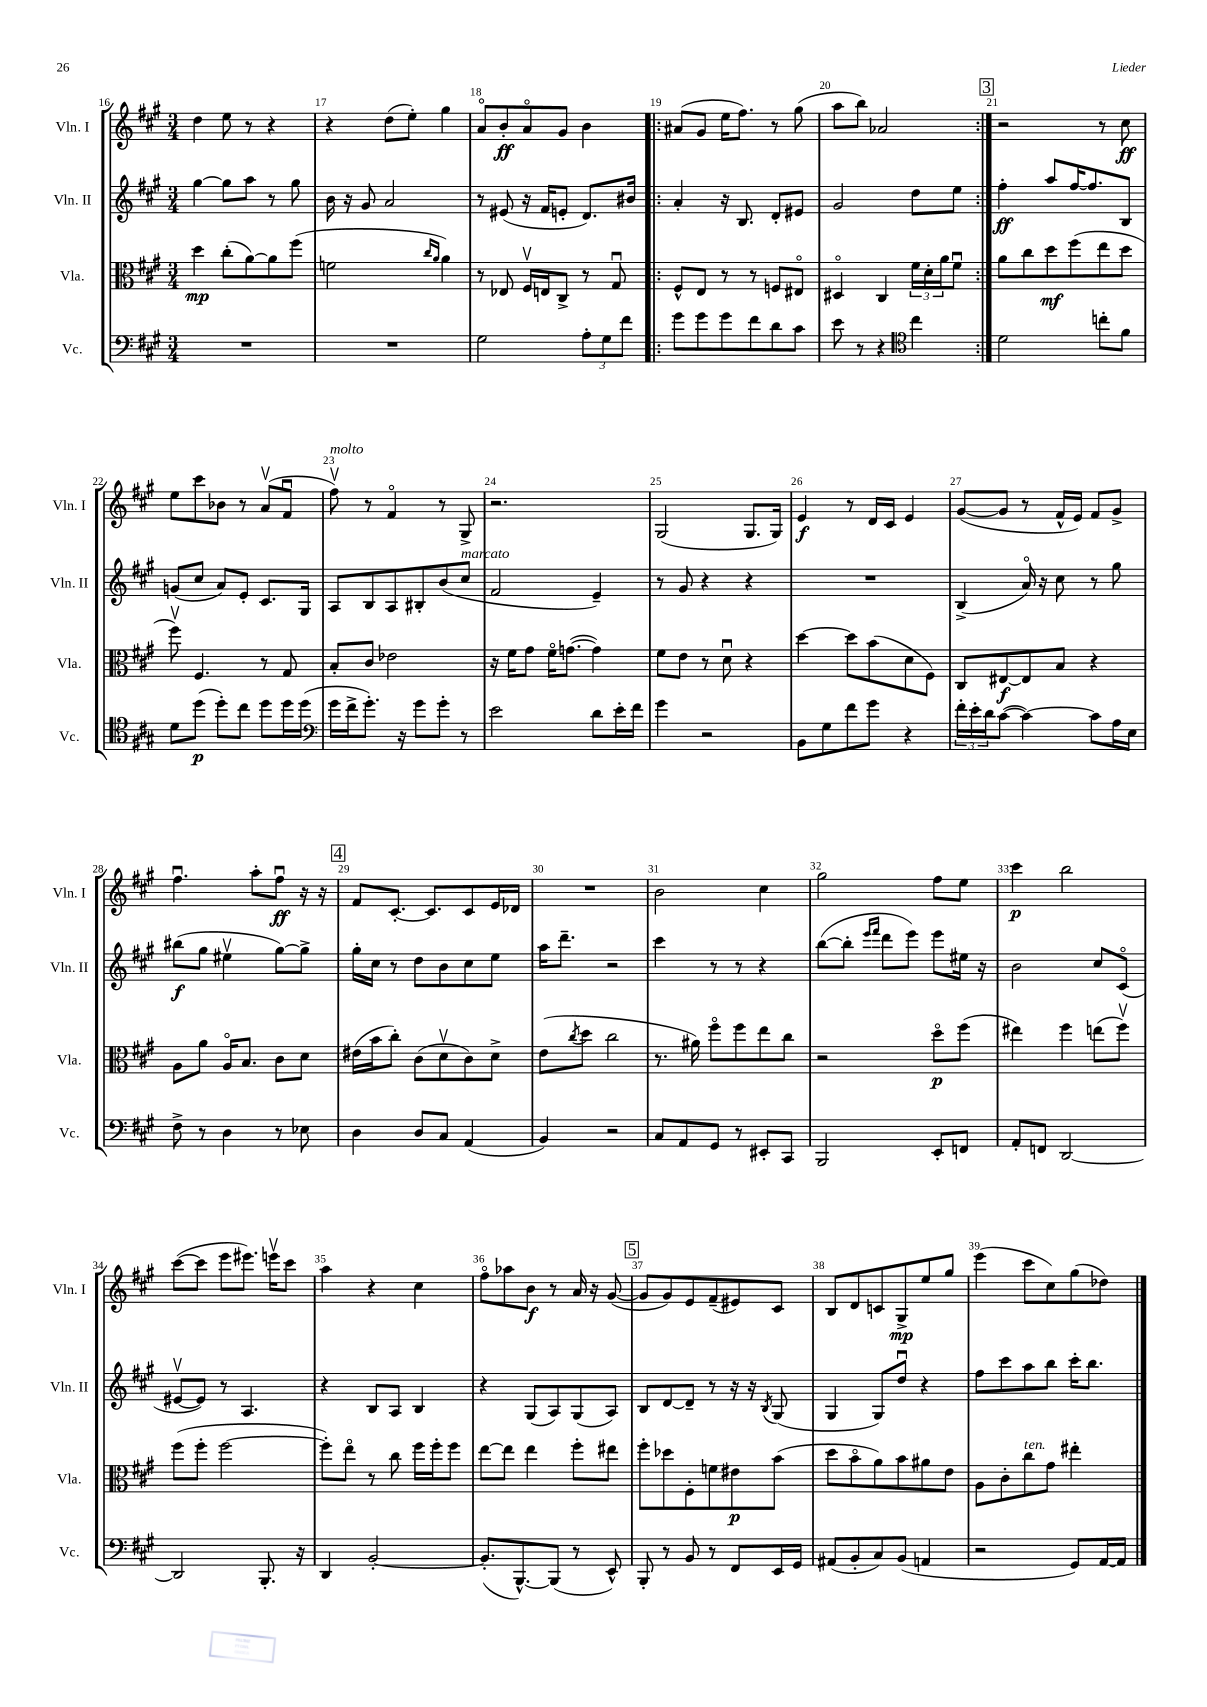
<<
\new StaffGroup <<
\new Staff = "s0" \with { instrumentName = "Vln. I" shortInstrumentName = "Vln. I" } {
    \clef treble \key a \major \numericTimeSignature \time 3/4
    d''4 e''8 r8 r4 |
    r4 d''8( e''8-.) gis''4 |
    a'8\flageolet b'8-.\ff a'8\flageolet gis'8 b'4 |
    \repeat volta 2 { ais'8( gis'8 e''16 fis''8.) r8 gis''8( |
    a''8 b''8) aes'2 | }
    \mark \markup { \box "3" } r2 r8 cis''8\ff |
    e''8 cis'''8 bes'8 r8 a'8\upbow( fis'8\downbow |
    fis''8\upbow^\markup { \italic "molto" }) r8 fis'4\flageolet r8 gis8-> |
    r2. |
    gis2( gis8. gis16) |
    e'4\f r8 d'16 cis'16 e'4 |
    gis'8~( gis'8 r8 fis'16-^ e'16) fis'8 gis'8-> |
    fis''4.\downbow a''8-. fis''8\downbow\ff r16 r16 |
    \mark \markup { \box "4" } fis'8 cis'8.~-. cis'8. cis'8 e'16 des'16 |
    R2. |
    b'2 cis''4 |
    gis''2 fis''8 e''8 |
    cis'''4\p b''2 |
    cis'''8~( cis'''8 e'''8 eis'''8.) e'''16\upbow cis'''8 |
    a''4 r4 cis''4 |
    fis''8\flageolet aes''8 b'8\f r8 a'16 r16 gis'8~( |
    \mark \markup { \box "5" } gis'8 gis'8) e'8 fis'8--( eis'8) cis'8 |
    b8 d'8 c'8 gis8->\mp e''8 gis''8 |
    e'''4( cis'''8 cis''8) gis''8( des''8) \bar "|." |
}
\new Staff = "s1" \with { instrumentName = "Vln. II" shortInstrumentName = "Vln. II" } {
    \clef treble \key a \major \numericTimeSignature \time 3/4
    gis''4~ gis''8 a''8 r8 gis''8 |
    b'16 r16 gis'8 a'2 |
    r8 eis'8( r16 fis'16 e'8-. d'8.) bis'16 |
    \repeat volta 2 { a'4-. r16 b8. d'8-. eis'8 |
    gis'2 d''8 e''8 | }
    \mark \markup { \box "3" } fis''4-.\ff a''8 fis''16~ fis''8. b8 |
    g'8( cis''8 a'8) e'8-. cis'8. gis16 |
    a8 b8 a8 bis8-. b'8( cis''8^\markup { \italic "marcato" } |
    fis'2 e'4--) |
    r8 gis'8 r4 r4 |
    R2. |
    b4->( a'16\flageolet) r16 cis''8 r8 gis''8 |
    bis''8\f( gis''8 eis''4\upbow gis''8~) gis''8-> |
    \mark \markup { \box "4" } gis''16-. cis''16 r8 d''8 b'8 cis''8 e''8 |
    a''16 d'''8.-- r2 |
    cis'''4 r8 r8 r4 |
    b''8~( b''8-. \grace { e'''16 fis'''16 } d'''8 e'''8) e'''8 eis''16 r16 |
    b'2 cis''8 cis'8\flageolet( |
    eis'8~\upbow eis'8) r8 a4. |
    r4 b8 a8 b4 |
    r4 gis8( a8) gis8( a8) |
    \mark \markup { \box "5" } b8 d'8~ d'8-- r8 r16 r16 \acciaccatura { b8 } gis8( |
    gis4 gis8) d''8\downbow r4 |
    fis''8 cis'''8 a''8 b''8 cis'''16-. b''8. \bar "|." |
}
\new Staff = "s2" \with { instrumentName = "Vla." shortInstrumentName = "Vla." } {
    \clef alto \key a \major \numericTimeSignature \time 3/4
    d''4\mp cis''8-.( a'8~) a'8 fis''8( |
    f'2 \grace { cis''16 a'16 } a'4) |
    r8 ees8 fis16\upbow e16 cis8-> r8 gis8\downbow |
    \repeat volta 2 { fis8-^ e8 r8 r8 f8 eis8\flageolet |
    dis4\flageolet cis4 \tuplet 3/2 { fis'16 d'16-. a'16 } fis'8\downbow | }
    \mark \markup { \box "3" } a'8 cis''8 d''8\mf fis''8( e''8 d''8 |
    fis''8\upbow) fis4. r8 gis8 |
    b8-. cis'8 ees'2 |
    r16 fis'16 gis'8 fis'16\flageolet g'8.~( g'4) |
    fis'8 e'8 r8 d'8\downbow r4 |
    d''4~ d''8 b'8( d'8 fis8) |
    cis8 eis8~\f eis8 b8 r4 |
    a8 a'8 a16\flageolet b8. cis'8 d'8 |
    \mark \markup { \box "4" } eis'16( b'16 cis''8-.) cis'8( d'8\upbow cis'8) d'8-> |
    e'8( \acciaccatura { cis''8 } d''8 cis''2 |
    r8. ais'16) fis''8\flageolet fis''8 e''8 cis''8 |
    r2 d''8\flageolet\p fis''8( |
    eis''4) fis''4 e''8( fis''8\upbow) |
    fis''8( fis''8-. fis''2~ |
    fis''8-.) e''8\flageolet r8 cis''8 fis''16 fis''16-. fis''8 |
    e''8~ e''8 e''4 fis''8-. eis''8 |
    \mark \markup { \box "5" } fis''8-. des''8 fis8-. f'8 eis'8\p b'8( |
    d''8 b'8\flageolet a'8) b'8 ais'8 e'8 |
    a8 cis'8-. cis''8^\markup { \italic "ten." } gis'8 eis''4-. \bar "|." |
}
\new Staff = "s3" \with { instrumentName = "Vc." shortInstrumentName = "Vc." } {
    \clef bass \key a \major \numericTimeSignature \time 3/4
    R2. |
    R2. |
    gis2 \tuplet 3/2 { a8-. gis8 fis'8 } |
    \repeat volta 2 { gis'8 gis'8 gis'8 fis'8 d'8 cis'8 |
    e'8 r8 r4 \clef tenor cis''4 | }
    \mark \markup { \box "3" } d'2 c''8-. fis'8 |
    d'8 d''8\p( d''8-.) cis''8 d''8 d''16 d''16( |
    \clef bass gis'16 fis'16-> gis'8.-.) r16 gis'8 gis'8-. r8 |
    e'2 d'8 e'16-. fis'16 |
    gis'4 r2 |
    b,8 gis8 fis'8 gis'8 r4 |
    \tuplet 3/2 { fis'16-. e'16-. d'16 } cis'8~( cis'4~) cis'8 a16 e16 |
    fis8-> r8 d4 r8 ees8 |
    \mark \markup { \box "4" } d4 d8 cis8 a,4( |
    b,4) r2 |
    cis8 a,8 gis,8 r8 eis,8-. cis,8 |
    b,,2 e,8-. f,8 |
    a,8-. f,8 d,2~ |
    d,2 b,,8.-. r16 |
    d,4 b,2~-. |
    b,8.-.( b,,8.~-^) b,,8( r8 e,8-^) |
    \mark \markup { \box "5" } b,,8-. r8 b,8 r8 fis,8 e,16 gis,16 |
    ais,8( b,8-. cis8) b,8( a,4 |
    r2 gis,8) a,16~ a,16 \bar "|." |
}
>>
>>
\layout { \context { \Score currentBarNumber = #16 \override BarNumber.break-visibility = ##(#f #t #t) barNumberVisibility = #all-bar-numbers-visible } }
